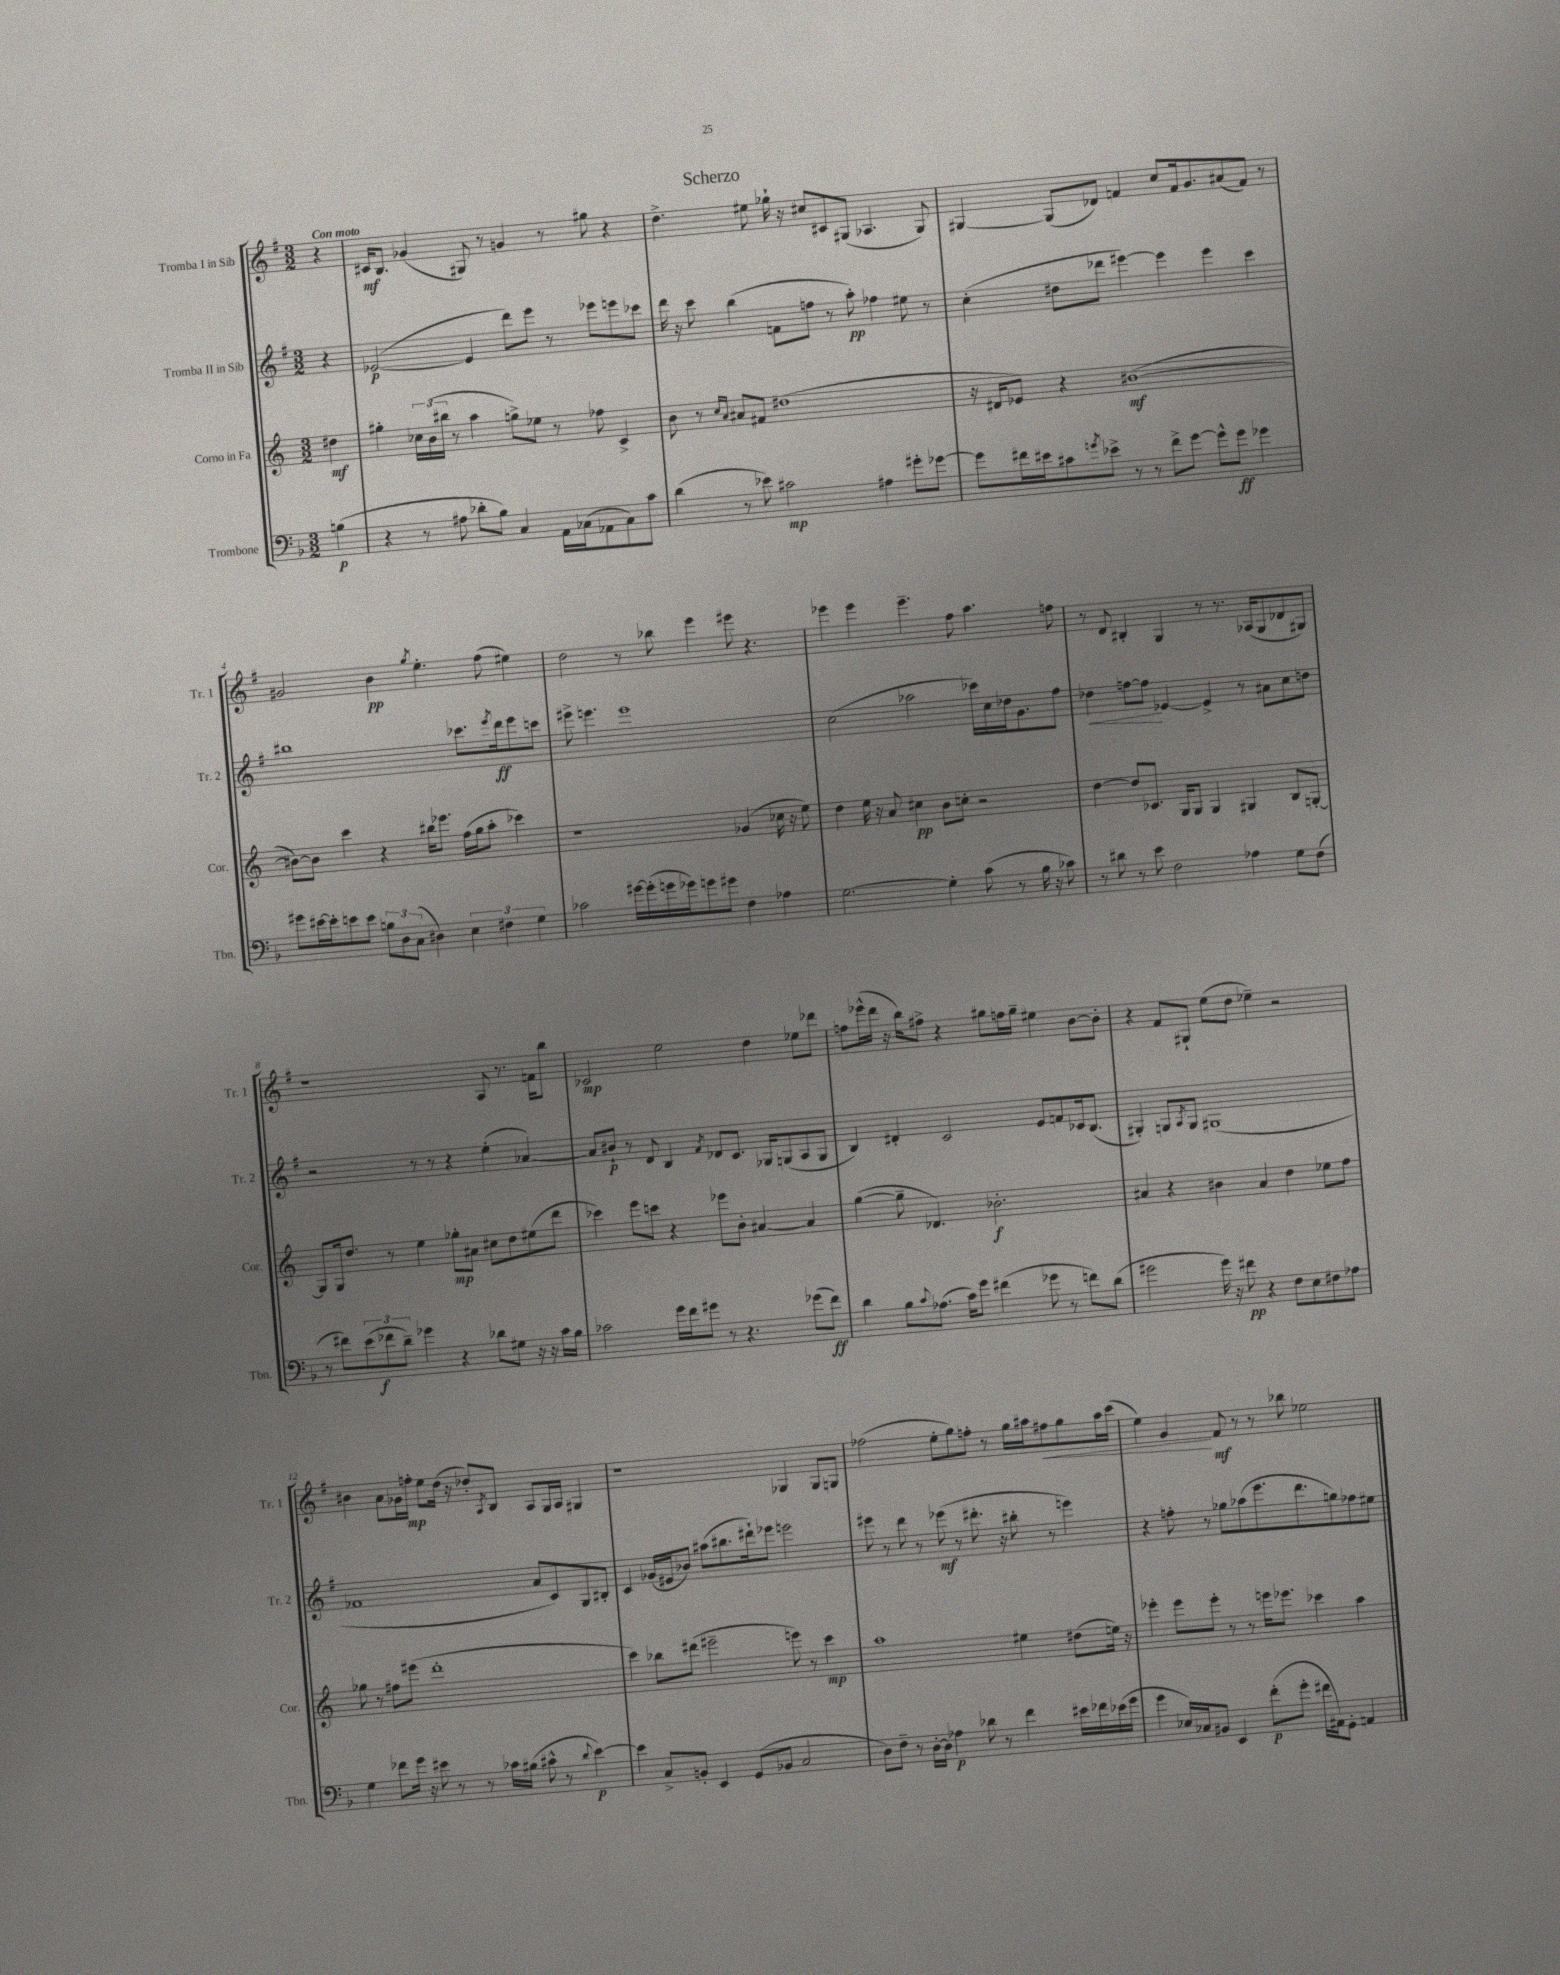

**kern	**dynam	**kern	**dynam	**kern	**dynam	**kern	**dynam
*part4	*part4	*part3	*part3	*part2	*part2	*part1	*part1
*staff4	*staff4	*staff3	*staff3	*staff2	*staff2	*staff1	*staff1
*I"Trombone	*	*I"Corno in Fa	*	*I"Tromba II in Sib	*	*I"Tromba I in Sib	*
*I'Tbn.	*	*I'Cor.	*	*I'Tr. 2	*	*I'Tr. 1	*
*clefF4	*	*clefG2	*	*clefG2	*	*clefG2	*
*k[b-]	*	*k[]	*	*k[f#]	*	*k[f#]	*
*M3/2	*	*M3/2	*	*M3/2	*	*M3/2	*
=	=	=	=	=	=	=	=
!	!	!	!	!	!	!LO:TX:a:B:t=Con moto	!
(4Bn\	p	4dd#X\	mf	4r	.	4r	.
=1	=1	=1	=1	=1	=1	=1	=1
4r	.	4gg#X'\	.	([2e-X/	p	16c#X/KL	mf
.	.	.	.	.	.	8.B/J	.
8r	.	24cc-X\LL	.	.	.	(4g-X/	.
.	.	(24b\	.	.	.	.	.
.	.	24bb#X\JJ	.	.	.	.	.
8A#X\	.	8r	.	.	.	.	.
8d-X'\L	.	4aa\	.	4e-/]	.	8G#X/)	.
8B-\J)	.	.	.	.	.	8r	.
4C/	.	8ggn^\L)	.	8ddd\L)	.	4gn/	.
.	.	8ee-X\J	.	8eee\J	.	.	.
16AA\LL	.	8r	.	8r	.	8r	.
(16C-X\J	.	.	.	.	.	.	.
8AA-X\	.	8ff-X\	.	8eee-X\L	.	8gg#X\	.
8C-\)	.	4c^/	.	8eeen\	.	4r	.
8c\J	.	.	.	8ccc-X\J	.	.	.
=2	=2	=2	=2	=2	=2	=2	=2
(4d\	.	8b\	.	16ddd\	.	4.dd^\	.
.	.	.	.	16r	.	.	.
.	.	8r	.	8ccc\	.	.	.
.	.	16qqcc/LL	.	.	.	.	.
.	.	16qqa/JJ	.	.	.	.	.
8r	.	8a#X/L	.	(4bb\	.	.	.
8e-X\)	.	8f#X/J	.	.	.	8ee#X\	.
2c#X\	mp	(1dd#X	.	8fn\L	.	16gg-X`\	.
.	.	.	.	.	.	16r	.
.	.	.	.	8ffn\J	.	8cc#X/L	.
.	.	.	.	8r	.	8c#X/	.
.	.	.	.	8aa'\)	pp	(8G#X/J	.
4A#X\	.	.	.	4ff-X\	.	4.A-X/	.
8g#X'\L	.	.	.	8ee#X\	.	.	.
[8g-X\J	.	.	.	8r	.	8G#/)	.
=3	=3	=3	=3	=3	=3	=3	=3
8g-\L]	.	16r	.	(4cc'\	.	[4G#X/	.
.	.	16d#X/KL	.	.	.	.	.
16f#X\L	.	8e-X/J)	.	.	.	.	.
16e#X\J	.	.	.	.	.	.	.
8c#X\	.	4r	.	8dd#X\L	.	(8G#/L]	.
8qgn/	.	.	.	.	.	.	.
8e-X^\J	.	.	.	8ddd-X\J	.	8d-X/J)	.
8r	.	([1b#X	mf	[4eee#X\)	.	4fn/	.
8r	.	.	.	.	.	.	.
8f#^\L	.	.	.	4eee#\]	.	8cc/L	.
[8g\J	.	.	.	.	.	16f/k	.
.	.	.	.	.	.	8.g/	.
8g^^\L]	.	.	.	4eee#\	.	.	.
8g\J	ff	.	.	.	.	(8a#X/	.
4g-X\	.	.	.	4ccc\	.	8f/J)	.
.	.	.	.	.	.	8r	.
!!LO:LB:g=z
=4	=4	=4	=4	=4	=4	=4	=4
8g#X\L	.	8b#X\L_)	.	1bb#X	.	2g#X/	.
[16e#X\L	.	8b#\J]	.	.	.	.	.
16e#'\J]	.	.	.	.	.	.	.
8en\	.	4ccc\	.	.	.	.	.
8e\J	.	.	.	.	.	.	.
12Bn\L	.	4r	.	.	.	4b\	pp
12D\	.	.	.	.	.	.	.
(12C\J	.	.	.	.	.	.	.
.	.	.	.	.	.	8qgg/	.
4D#X\)	.	16bb#X\KL	.	.	.	4.ee'\	.
.	.	8.eee-X\J	.	.	.	.	.
6E\	.	(16ff\LL	.	8.ccc-X\L	.	.	.
.	.	16gg\J	.	.	.	.	.
.	.	8aa'\J	.	.	.	(8ff#\	.
6F#X\	.	.	.	.	.	.	.
.	.	.	.	8qeee/	.	.	.
.	.	.	.	16ddd\k	ff	.	.
.	.	4ccc-X\)	.	8eee\	.	4ee#X\)	.
6G\	.	.	.	.	.	.	.
.	.	.	.	8cccn\J	.	.	.
=5	=5	=5	=5	=5	=5	=5	=5
2c-X\	.	1r	.	8eee#X^\	.	2dd\	.
.	.	.	.	4.eeen\	.	.	.
[16g#X\LL	.	.	.	1eee	.	8r	.
(16g#'\]	.	.	.	.	.	.	.
16gn\	.	.	.	.	.	8bb-X\	.
16g-X\J)	.	.	.	.	.	.	.
8gn\	.	.	.	.	.	4eee\	.
8g#X\J	.	.	.	.	.	.	.
4F\	.	(4g-X/	.	.	.	8eee#X\	.
.	.	.	.	.	.	4.r	.
4A-X\	.	16cc-X\	.	.	.	.	.
.	.	16r	.	.	.	.	.
.	.	8ee\)	.	.	.	.	.
=6	=6	=6	=6	=6	=6	=6	=6
[2.G\	.	4dd\	.	(2cc\	.	4eee-X\	.
.	.	16ee\	.	.	.	4eee-\	.
.	.	16r	.	.	.	.	.
.	.	8a/	.	.	.	.	.
.	.	4cc#X\	pp	2aa-X\	.	4.eee-~\	.
4G'\]	.	8b\L	.	.	.	.	.
.	.	8ccn'\J	.	.	.	8ff#\	.
(8c\	.	2r	.	16ccc-X\LL)	.	4.aa\	.
.	.	.	.	16cc\	.	.	.
8r	.	.	.	16dd-X\J	.	.	.
.	.	.	.	8.g\	.	.	.
16B-\	.	.	.	.	.	.	.
16r	.	.	.	.	.	.	.
8c-X\)	.	.	.	8ff#\J	.	8ffn\	.
=7	=7	=7	=7	=7	=7	=7	=7
!	!	!	!	!	!LO:HP:b	!	!
8r	.	[4dd\	.	4dd-X\	<	8r	.
8d#X\	.	.	.	.	.	8d/	.
8r	.	8dd/L]	.	[8ffn\L	.	4B#X'/	.
8e\	.	8.c-X/J	.	8ff\J]	.	.	.
2F\	.	.	.	[4e-X/	[	4G/	.
.	.	16G/KL	.	.	.	.	.
.	.	8G/J	.	.	.	.	.
.	.	4G/	.	4e-^/]	.	8r	.
.	.	.	.	.	.	8.r	.
4A-X\	.	4G#X/	.	8r	.	.	.
.	.	.	.	.	.	(16A-X/KL	.
.	.	.	.	8a#X\L	.	8G/	.
8G\L	.	8B/L	.	8cc\	.	8d-X/	.
(8F\J	.	[8Gn'/J	.	8ddn\J	.	8G#X/J)	.
!!LO:LB:g=z
=8	=8	=8	=8	=8	=8	=8	=8
8r	.	8G/L]	.	2r	.	1r	.
8f#X\L)	.	16G/k	.	.	.	.	.
.	.	8.dd/J	.	.	.	.	.
(12e\	.	.	.	.	.	.	.
12f-X\	f	.	.	.	.	.	.
.	.	8r	.	.	.	.	.
12d~\J)	.	.	.	.	.	.	.
4g-X\	.	4ee\	.	8r	.	.	.
.	.	.	.	8r	.	.	.
4r	.	8gg-X'\L	mp	4r	.	.	.
.	.	8a#X\J	.	.	.	.	.
8d-X\L	.	8cc#X\L	.	(4ee'\	.	8A/	.
8G#X\J	.	8dd\	.	.	.	8.r	.
16r	.	(8ee#X\	.	[4a-X/)	.	.	.
16r	.	.	.	.	.	16fn\KL	.
16c\LL	.	8ddd\J	.	.	.	8bb\J	.
16B-\JJ	.	.	.	.	.	.	.
=9	=9	=9	=9	=9	=9	=9	=9
2c-X\	.	4ccc-X\)	.	8a-/L]	.	2c-X/	mp
.	.	.	.	8b#X`/J	p	.	.
.	.	8eee\L	.	8r	.	.	.
.	.	8cccn\J	.	8d/	.	.	.
16g\LL	.	4r	.	4B/	.	2ee\	.
16f\J	.	.	.	.	.	.	.
8g#X\J	.	.	.	.	.	.	.
.	.	.	.	8qf#/	.	.	.
8r	.	8eee-X\L	.	8d-X/L	.	.	.
4.r	.	8b'\J	.	8.c/J	.	.	.
.	.	[4a#X/	.	.	.	4dd\	.
.	.	.	.	16G-X/KL	.	.	.
.	.	.	.	(8Gn/	.	.	.
(8g-X\L	.	4a#/]	.	8A/	.	8ee-X\L	.
8f\J)	ff	.	.	8G/J	.	8ddd-X\J	.
=10	=10	=10	=10	=10	=10	=10	=10
4d\	.	([4gg\	.	4B/)	.	8ffn\L	.
.	.	.	.	.	.	(16eee-X^^\L	.
.	.	.	.	.	.	16ddd\JJ	.
8B-\L	.	8gg~\]	.	4d#X'/	.	16r	.
.	.	.	.	.	.	16bb\KL)	.
8qqc/	.	.	.	.	.	.	.
(8.A-X\J	.	4.d-X/)	.	.	.	8ff#X^\J	.
.	.	.	.	2c/	.	4r	.
16c\KL)	.	.	.	.	.	.	.
8g\J	.	.	.	.	.	.	.
(4f#X\	.	2.b-X'\	f	.	.	8gg#X\L	.
.	.	.	.	.	.	16ffn\L	.
.	.	.	.	.	.	16gg#~\JJ	.
8g-X\	.	.	.	8e/L	.	4ee#X\	.
8r	.	.	.	8fn/	.	.	.
8fn\L)	.	.	.	16c-X/k	.	[8b\L	.
.	.	.	.	(8.B/J	.	.	.
(8d\J	.	.	.	.	.	8b'\J]	.
=11	=11	=11	=11	=11	=11	=11	=11
2g#X\	.	4a#X/	.	4G#X'/)	.	4r	.
.	.	4r	.	8Gn/L	.	8f#/L	.
.	.	.	.	8qA/	.	.	.
.	.	.	.	8G/J	.	8G#X`/J	.
16g#\)	.	4b#X\	.	(1G#X	.	(8ee\L	.
16r	.	.	.	.	.	.	.
8f#X\	pp	.	.	.	.	8dd\J	.
4r	.	4a#/	.	.	.	4ee-X~\)	.
8F\L	.	4dd\	.	.	.	2r	.
8E\	.	.	.	.	.	.	.
8F#X\	.	8ee-X\L	.	.	.	.	.
8A-X\J	.	8ff\J	.	.	.	.	.
!!LO:LB:g=z
=12	=12	=12	=12	=12	=12	=12	=12
4G\	.	8gg-X\	.	1f-X	.	4b#X\	.
.	.	8r	.	.	.	.	.
8f-X\L	.	8ff#X\L	.	.	.	8a\L	.
16g\Jk	.	(8eee#X\J	.	.	.	16g-X\L	.
16r	.	.	.	.	.	16ffn'\JJ	mp
8e#X\	.	1ddd'	.	.	.	8ee\L	.
8r	.	.	.	.	.	(16dd\Jk	.
.	.	.	.	.	.	16r	.
8r	.	.	.	.	.	8dd-X'/L)	.
.	.	.	.	.	.	8qA/	.
16c-X\LL	.	.	.	.	.	8B/J	.
(16B#X\JJ	.	.	.	.	.	.	.
8c#X^^\	.	.	.	8a/L	.	8A/L	.
8r	.	.	.	8c/)	.	16G/L	.
.	.	.	.	.	.	16A/JJ	.
8qqd/	.	.	.	.	.	.	.
[4e#\)	p	.	.	8G/	.	4G#X/	.
.	.	.	.	8B#X'/J	.	.	.
=13	=13	=13	=13	=13	=13	=13	=13
4e#\]	.	4ccc\)	.	4c/	.	1r	.
8C^/L	.	8bb-X\L	.	(16g-X/LL	.	.	.
.	.	.	.	16e#X/J	.	.	.
8BBn'/J	.	(8ddd#X\J	.	8b-X/J)	.	.	.
4EE/	.	2eee#X~\	.	(8aa#X\L	.	.	.
.	.	.	.	8.bb#X\	.	.	.
(8GG/L	.	.	.	.	.	.	.
.	.	.	.	16ddd#X`\k)	.	.	.
8BB-X/J	.	.	.	8eee-X\J	.	.	.
2C/	.	8eeen\)	.	2eeen\	.	4G-X/	.
.	.	8r	.	.	.	.	.
.	.	4ccc\	mp	.	.	8G-/L	.
.	.	.	.	.	.	8Gn/J	.
=14	=14	=14	=14	=14	=14	=14	=14
8D\L)	.	1aa	.	8eee#X\	.	(2ff-X\	.
8F~\J	.	.	.	8r	.	.	.
8r	.	.	.	8ddd\	.	.	.
[16D'\LL	.	.	.	8r	.	.	.
16D\JJ]	.	.	.	.	.	.	.
4A-X\	p	.	.	(8eee-X\	mf	8ee'\L	.
.	.	.	.	8r	.	8gg\)	.
8d-X\	.	.	.	8.ddd#X'\	.	8ffn'\J	.
8r	.	.	.	.	.	8r	.
.	.	.	.	16r	.	.	.
4f\	.	4ee#X\	.	8bb#X'\	.	16gg\LL	.
.	.	.	.	.	.	16aa#X\J	.
!	!	!	!	!	!	!	!LO:HP:b
.	.	.	.	8r	.	8ff#X\	<
16e#X\LL	.	(8dd#X\L	.	4eeen\)	.	8gg\	.
16f-X\	.	.	.	.	.	.	.
(16e-X\	.	16een\Jk)	.	.	.	16aa#\L	.
16g\JJ	.	16r	.	.	.	(16ccc\JJ	.
=15	=15	=15	=15	=15	=15	=15	=15
4g\	.	4eee-X'\	.	4r	.	4ee\)	.
16E-X/LL)	.	8eee-\L	.	8ffn'\	.	4g/	.
16C-X/J	.	.	.	.	.	.	.
8BB#X/J	.	8eee-'\J	.	8r	.	.	.
4EE/	.	8r	.	8gg-X\L	.	8f#/	[ mf
.	.	8r	.	(8aa-X\	.	8r	.
(8f'\L	p	16eeen\KL	.	8.eee\	.	8r	.
.	.	8.eee-X\J	.	.	.	.	.
8g'\J	.	.	.	.	.	8bb-X\	.
.	.	.	.	8.ddd\	.	.	.
16f#X\LL	.	4ccc-X\	.	.	.	2ee-X\	.
16AA#X\J)	.	.	.	.	.	.	.
8GG'\J	.	.	.	8ggn\)	.	.	.
4AAn/	.	4aa\	.	8ff-X\	.	.	.
.	.	.	.	8ee#X\J	.	.	.
==	==	==	==	==	==	==	==
*-	*-	*-	*-	*-	*-	*-	*-
